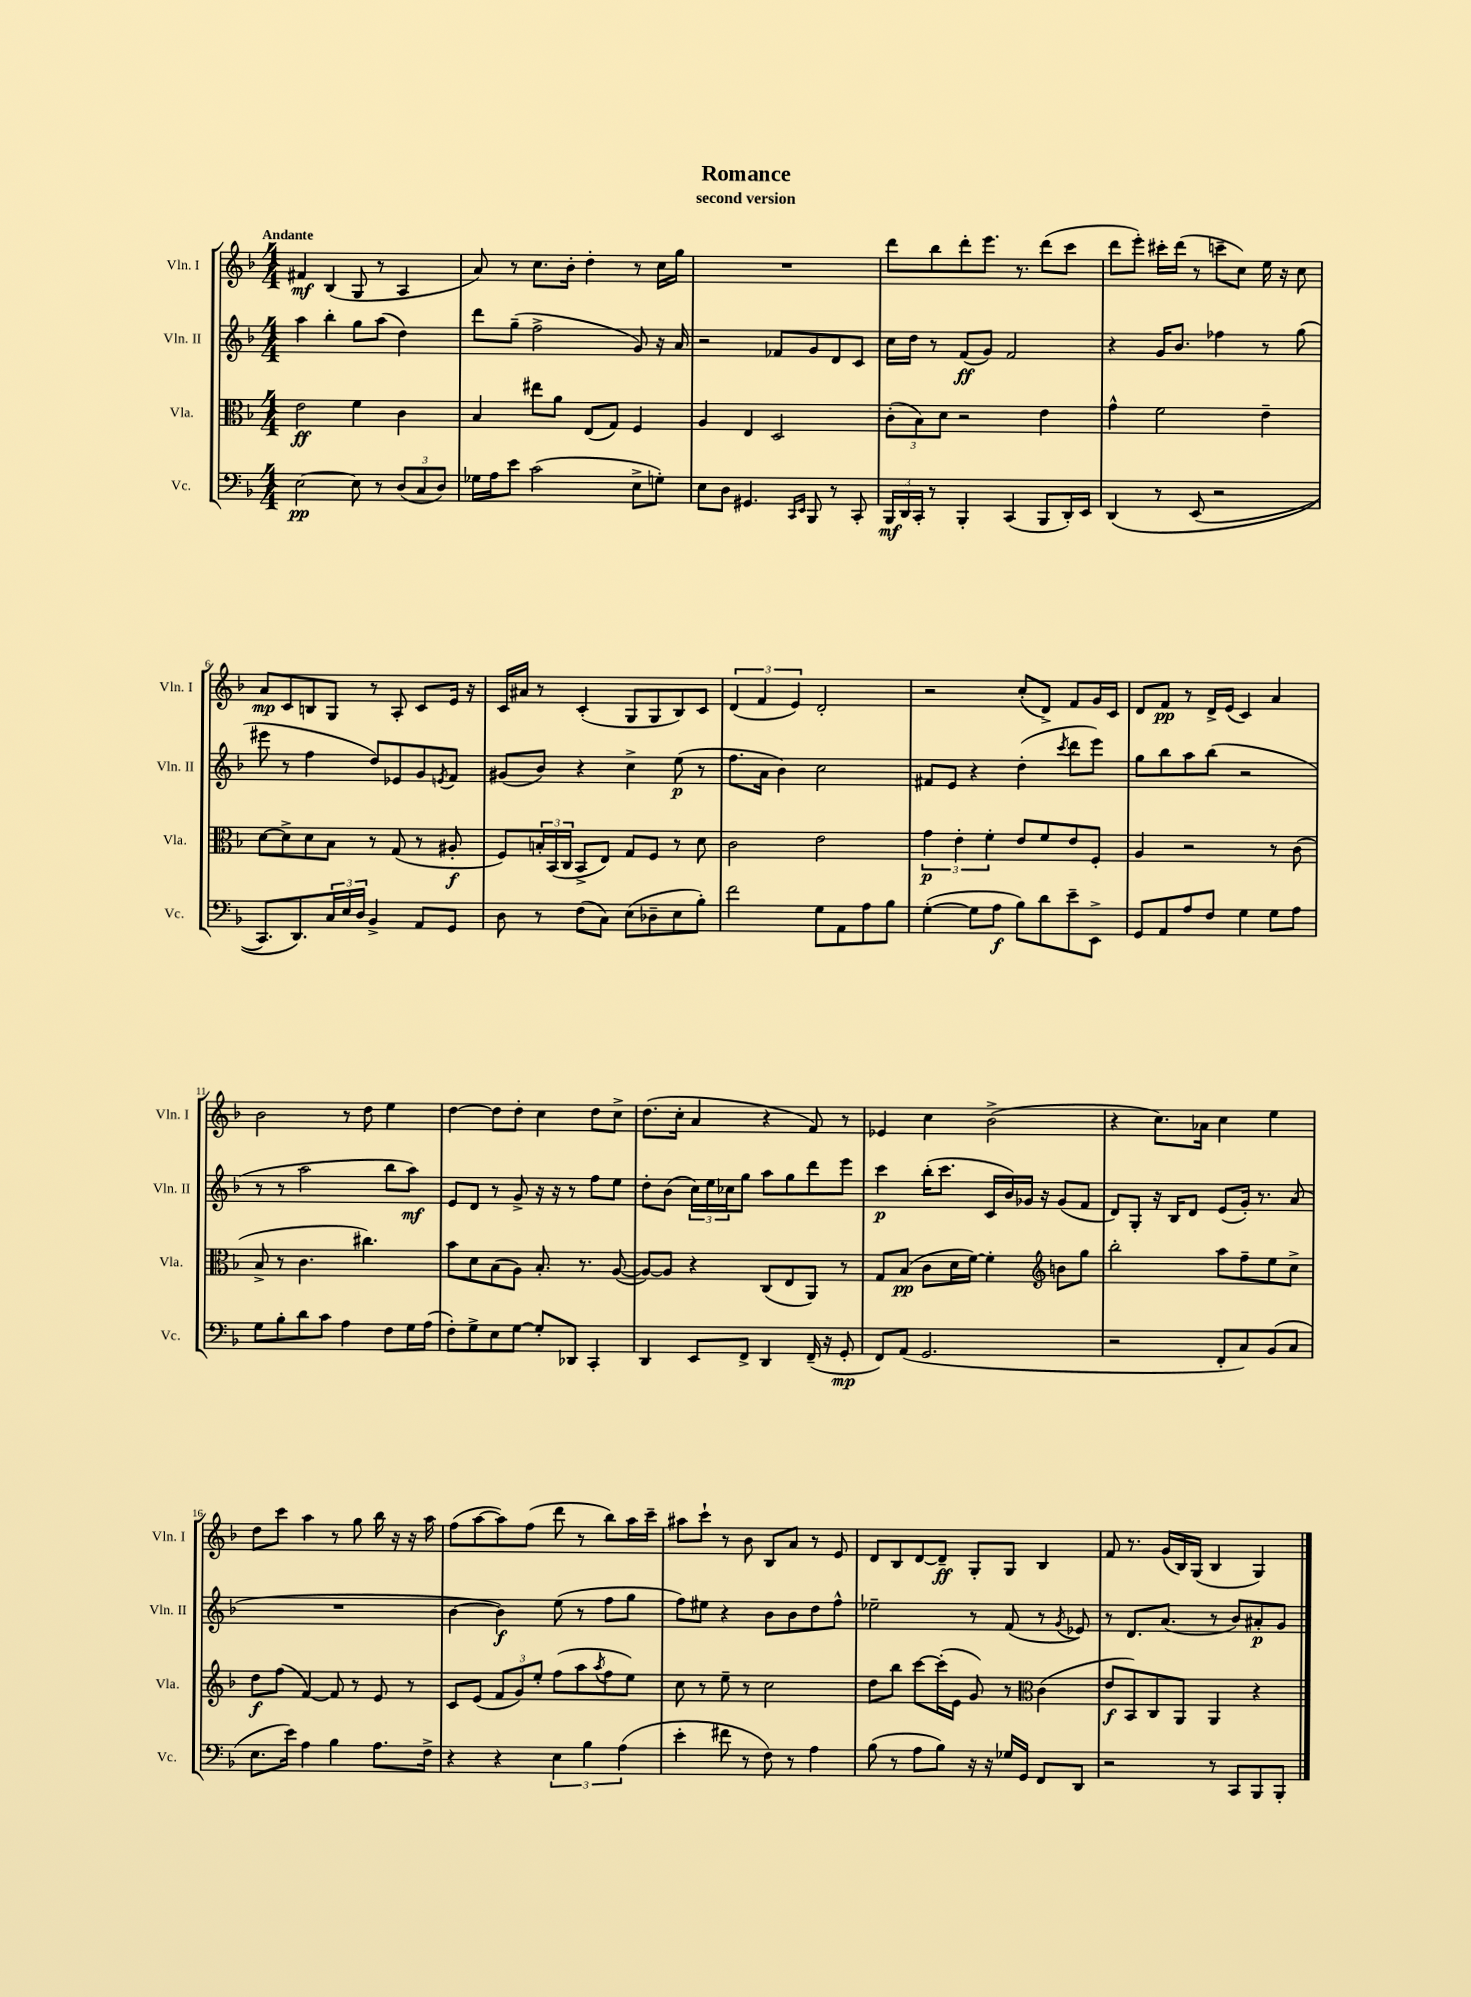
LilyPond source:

\header { title = "Romance" subtitle = "second version" }
<<
\new StaffGroup <<
\new Staff = "s0" \with { instrumentName = "Vln. I" shortInstrumentName = "Vln. I" } {
    \clef treble \key f \major \numericTimeSignature \time 4/4 \tempo "Andante"
    fis'4\mf bes4( g8 r8 a4 |
    a'8) r8 c''8. bes'16-. d''4-. r8 c''16 g''16 |
    R1 |
    d'''8 bes''8 d'''8-. e'''8. r8. d'''8( c'''8 |
    d'''8 e'''8-.) cis'''16-. d'''16( r8 c'''8-- c''8) e''16 r16 c''8 |
    a'8\mp c'8 b8 g8 r8 a8-. c'8 e'16 r16 |
    c'16 ais'16 r8 c'4-.( g8 g8 bes8) c'8 |
    \tuplet 3/2 { d'4( f'4 e'4) } d'2-. |
    r2 c''8-.( d'8->) f'8 g'16 c'16 |
    d'8 f'8\pp r8 d'16-> e'16( c'4) a'4 |
    bes'2 r8 d''8 e''4 |
    d''4~ d''8 d''8-. c''4 d''8 c''8-> |
    d''8.( c''16-. a'4 r4 f'8) r8 |
    ees'4 c''4 bes'2->( |
    r4 c''8.) aes'16 c''4 e''4 |
    d''8 c'''8 a''4 r8 g''8 bes''16 r16 r16 a''16 |
    f''8( a''8~ a''8) f''8( d'''8 r8 bes''8) a''16 c'''16-- |
    ais''8 c'''8-! r8 bes'8 bes8 a'8 r8 e'8 |
    d'8 bes8 d'8~ d'8--\ff g8-. g8 bes4 |
    f'8 r8. g'16( bes16) g16( bes4 g4) \bar "|." |
}
\new Staff = "s1" \with { instrumentName = "Vln. II" shortInstrumentName = "Vln. II" } {
    \clef treble \key f \major \numericTimeSignature \time 4/4
    a''4 bes''4-. g''8 a''8( d''4) |
    d'''8 g''8--( f''2-> g'8) r16 a'16 |
    r2 fes'8 g'8 d'8 c'8 |
    c''16 d''16 r8 f'8\ff( g'8) f'2 |
    r4 g'16 bes'8. fes''4 r8 g''8( |
    eis'''8 r8 f''4 d''8) ees'8 g'8 \acciaccatura { e'8 } f'8 |
    gis'8( bes'8) r4 c''4-> e''8\p( r8 |
    f''8. a'16 bes'4) c''2 |
    fis'8 e'8 r4 d''4-.( \acciaccatura { c'''8 } d'''8 e'''8) |
    g''8 bes''8 a''8 bes''8( r2 |
    r8 r8 a''2 bes''8 a''8\mf) |
    e'8 d'8 r8 g'8-> r16 r16 r8 f''8 e''8 |
    d''8-. bes'8( \tuplet 3/2 { c''16) e''16 ces''16 } g''8 a''8 g''8 d'''8 e'''8 |
    c'''4\p bes''16-.( c'''8. c'16 bes'16) ges'16 r16 ges'8( f'8 |
    d'8) g8-. r16 bes16 d'8 e'8( g'16-.) r8. a'8( |
    R1 |
    bes'4~ bes'4\f) e''8( r8 f''8 g''8 |
    f''8) eis''8 r4 bes'8 bes'8 d''8 f''8-^ |
    ees''2-- r8 f'8( r8 \acciaccatura { g'8 } ees'8) |
    r8 d'8. a'8.( r8 bes'8) ais'8-.\p g'8 \bar "|." |
}
\new Staff = "s2" \with { instrumentName = "Vla." shortInstrumentName = "Vla." } {
    \clef alto \key f \major \numericTimeSignature \time 4/4
    e'2\ff f'4 c'4 |
    bes4 eis''8 a'8 e8( g8) f4 |
    a4 e4 d2 |
    \tuplet 3/2 { c'8-.( bes8) d'8 } r2 e'4 |
    g'4-^ f'2 e'4-- |
    d'8~ d'8-> d'8 bes8 r8 g8( r8 ais8-.\f |
    f8) \tuplet 3/2 { b16-. bes,16( c16 } bes,8-> e8) g8 f8 r8 d'8 |
    c'2 e'2 |
    \tuplet 3/2 { g'4\p e'4-. f'4-. } e'8 f'8 e'8 f8-. |
    a4 r2 r8 c'8( |
    bes8-> r8 c'4. cis''4.) |
    bes'8 d'8 bes8( a8) bes8.-. r8. a8~( |
    a8~) a8 r4 c8( e8 a,8) r8 |
    g8 bes8\pp( c'8 d'16 f'16~) f'4-. \clef treble b'8 g''8 |
    bes''2-. a''8 f''8-- e''8 c''8-> |
    d''8\f f''8( f'4~) f'8 r8 e'8 r8 |
    c'8 e'8( \tuplet 3/2 { f'8 g'8) e''8-. } f''8( a''8 \acciaccatura { a''8 } f''8 e''8) |
    c''8 r8 e''8-- r8 c''2 |
    d''8 bes''8 c'''8~ c'''16-.( e'16 g'8) r8 \clef alto c'4( |
    e'8\f bes,8) c8 a,8 a,4 r4 \bar "|." |
}
\new Staff = "s3" \with { instrumentName = "Vc." shortInstrumentName = "Vc." } {
    \clef bass \key f \major \numericTimeSignature \time 4/4
    e2~\pp e8 r8 \tuplet 3/2 { d8( c8 d8) } |
    ges16 a16 e'8 c'2( e8-> g8-.) |
    e8 d8 gis,4. \grace { c,16 e,16 } bes,,8 r8 c,8-. |
    \tuplet 3/2 { bes,,16\mf d,16 c,16-. } r8 bes,,4-. c,4( bes,,8 d,16-.) e,16 |
    d,4\( r8 e,8( r2 |
    c,8.) d,8.\) \tuplet 3/2 { c16 e16 d16 } bes,4-> a,8 g,8 |
    d8 r8 f8( c8) e8( des8-- e8 bes8-.) |
    f'2 g8 a,8 a8 bes8 |
    g4~-.( g8 a8\f bes8) d'8 e'8-- e,8-> |
    g,8 a,8 a8 f8 g4 g8 a8 |
    g8 bes8-. d'8 c'8 a4 f8 g16 a16( |
    f8-.) g8-> e8 g8~ g8-. des,8 c,4-. |
    d,4 e,8 f,8-> d,4 f,16--( r16 g,8-.\mp |
    f,8) a,8( g,2. |
    r2 f,8-. c8) bes,8( c8 |
    e8. e'16) a4 bes4 a8. f16-> |
    r4 r4 \tuplet 3/2 { e4 bes4 a4( } |
    e'4-. fis'8 r8 f8) r8 a4 |
    bes8( r8 a8 bes8) r16 r16 ges16 g,16 f,8 d,8 |
    r2 r8 c,8 bes,,8 bes,,8-. \bar "|." |
}
>>
>>
